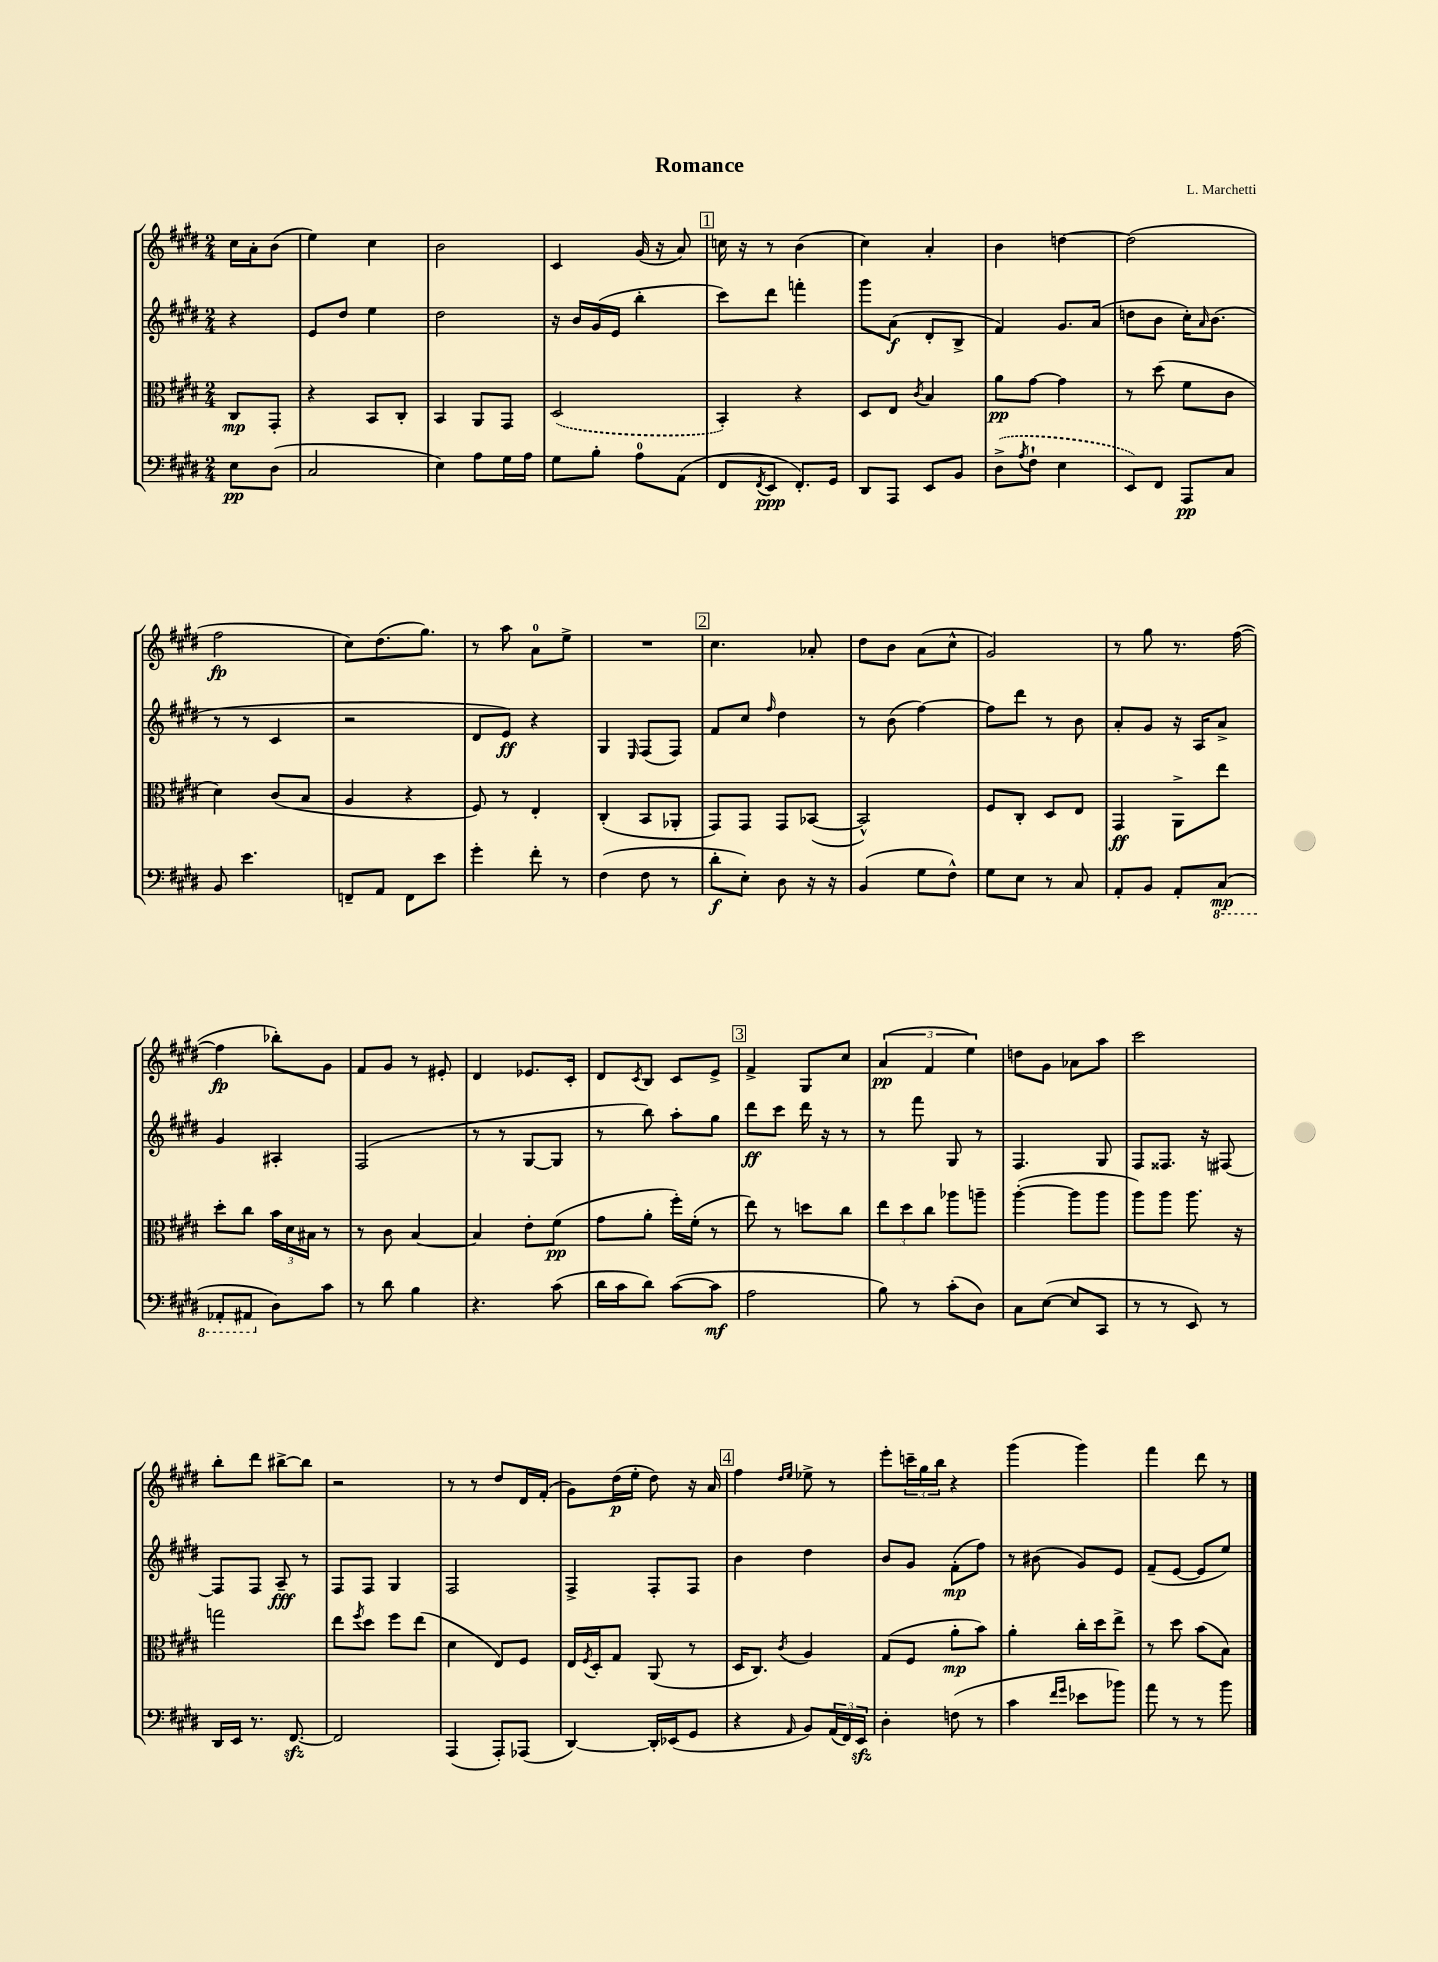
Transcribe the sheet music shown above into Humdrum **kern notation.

**kern	**dynam	**kern	**dynam	**kern	**dynam	**kern	**dynam
*part4	*part4	*part3	*part3	*part2	*part2	*part1	*part1
*staff4	*staff4	*staff3	*staff3	*staff2	*staff2	*staff1	*staff1
*clefF4	*	*clefC3	*	*clefG2	*	*clefG2	*
*k[f#c#g#d#]	*	*k[f#c#g#d#]	*	*k[f#c#g#d#]	*	*k[f#c#g#d#]	*
*M2/4	*	*M2/4	*	*M2/4	*	*M2/4	*
=	=	=	=	=	=	=	=
8E\L	pp	8C#/L	mp	4r	.	16cc#\LL	.
.	.	.	.	.	.	16a'\J	.
(8D#\J	.	8GG#'/J	.	.	.	(8b\J	.
=1	=1	=1	=1	=1	=1	=1	=1
2C#/	.	4r	.	8e/L	.	4ee\)	.
.	.	.	.	8dd#/J	.	.	.
.	.	8BB/L	.	4ee\	.	4cc#\	.
.	.	8C#'/J	.	.	.	.	.
=2	=2	=2	=2	=2	=2	=2	=2
4E\)	.	4BB/	.	2dd#\	.	2b\	.
8A\L	.	8AA/L	.	.	.	.	.
16G#\L	.	8GG#/J	.	.	.	.	.
16A\JJ	.	.	.	.	.	.	.
=3	=3	=3	=3	=3	=3	=3	=3
8G#\L	.	(2D#/	.	16r	.	4c#/	.
.	.	.	.	16b/LL	.	.	.
8B'\J	.	.	.	(16g#/	.	.	.
.	.	.	.	16e/JJ	.	.	.
8A\L	.	.	.	4bb'\	.	(16g#/	.
.	.	.	.	.	.	16r	.
(8AA\J	.	.	.	.	.	8a/)	.
!!LO:REH:place=s1:t=1
=4	=4	=4	=4	=4	=4	=4	=4
8FF#/L	.	4BB'/)	.	8ccc#\L)	.	16ccn\	.
.	.	.	.	.	.	16r	.
8qFF#/	.	.	.	.	.	.	.
8EE/J	ppp	.	.	8ddd#\J	.	8r	.
8.FF#'/L)	.	4r	.	4fffn'\	.	(4b\	.
16GG#/Jk	.	.	.	.	.	.	.
=5	=5	=5	=5	=5	=5	=5	=5
8DD#/L	.	8D#/L	.	8ggg#\L	.	4cc#\)	.
8AAA/J	.	8E/J	.	(8a\J	f	.	.
.	.	8qc#/	.	.	.	.	.
8EE/L	.	4B/	.	8d#'/L	.	4a'/	.
8BB/J	.	.	.	8B^/J	.	.	.
=6	=6	=6	=6	=6	=6	=6	=6
(8D#^\L	.	8a\L	pp	4f#/)	.	4b\	.
8qA/	.	.	.	.	.	.	.
8F#`\J	.	[8g#\J	.	.	.	.	.
4E\	.	4g#\]	.	8.g#/L	.	[4ddn\	.
.	.	.	.	(16a/Jk	.	.	.
=7	=7	=7	=7	=7	=7	=7	=7
8EE/L)	.	8r	.	8ddn\L	.	(2dd\]	.
8FF#/J	.	(8dd#\	.	8b\J	.	.	.
8AAA/L	pp	8f#\L	.	16cc#'\KL)	.	.	.
.	.	.	.	16qqa/	.	.	.
.	.	.	.	(8.b\J	.	.	.
8C#/J	.	8c#\J	.	.	.	.	.
!!LO:LB:g=z
=8	=8	=8	=8	=8	=8	=8	=8
8BB/	.	4d#\)	.	8r	.	2ff#\	fp
4.e\	.	.	.	8r	.	.	.
.	.	(8c#/L	.	4c#/	.	.	.
.	.	8B/J	.	.	.	.	.
=9	=9	=9	=9	=9	=9	=9	=9
8FFn~/L	.	4A/	.	2r	.	8cc#\L)	.
8AA/J	.	.	.	.	.	(8.dd#\	.
8FF\L	.	4r	.	.	.	.	.
.	.	.	.	.	.	8.gg#\J)	.
8e\J	.	.	.	.	.	.	.
=10	=10	=10	=10	=10	=10	=10	=10
4g#'\	.	8F#/)	.	8d#/L	.	8r	.
.	.	8r	.	8e/J)	ff	8aa\	.
8f#'\	.	4E'/	.	4r	.	8a\L	.
8r	.	.	.	.	.	8ee^\J	.
=11	=11	=11	=11	=11	=11	=11	=11
(4F#\	.	(4C#'/	.	4G#/	.	2r	.
.	.	.	.	16qqE/	.	.	.
8F#\	.	8BB/L	.	(8F#/L	.	.	.
8r	.	8AA-X'/J	.	8F#/J)	.	.	.
!!LO:REH:place=s1:t=2
=12	=12	=12	=12	=12	=12	=12	=12
8d#'\L	f	8GG#/L)	.	8f#/L	.	4.cc#\	.
8E'\J)	.	8GG#/J	.	8cc#/J	.	.	.
.	.	.	.	16qqff#/	.	.	.
8D#\	.	8GG#/L	.	4dd#\	.	.	.
16r	.	([8BB-X/J	.	.	.	8a-X'/	.
16r	.	.	.	.	.	.	.
=13	=13	=13	=13	=13	=13	=13	=13
(4BB/	.	2BB-^^/])	.	8r	.	8dd#\L	.
.	.	.	.	(8b\	.	8b\J	.
8G#\L	.	.	.	[4ff#\)	.	(8a\L	.
8F#^^\J)	.	.	.	.	.	8cc#^^\J	.
=14	=14	=14	=14	=14	=14	=14	=14
8G#\L	.	8F#/L	.	8ff#\L]	.	2g#/)	.
8E\J	.	8C#'/J	.	8ddd#\J	.	.	.
8r	.	8D#/L	.	8r	.	.	.
8C#/	.	8E/J	.	8b\	.	.	.
=15	=15	=15	=15	=15	=15	=15	=15
8AA'/L	.	4GG#/	ff	8a'/L	.	8r	.
8BB/J	.	.	.	8g#/J	.	8gg#\	.
8AA'/L	.	8AA^\L	.	16r	.	8.r	.
.	.	.	.	16A/KL	.	.	.
*8ba	*	*	*	*	*	*	*
(8CC#/J	mp	8ee\J	.	8a^/J	.	.	.
.	.	.	.	.	.	([16ff#\	.
!!LO:LB:g=z
=16	=16	=16	=16	=16	=16	=16	=16
8AAA-X'/L	.	8dd#'\L	.	4g#/	.	4ff#\]	fp
8AAA#X/J	.	8cc#\J	.	.	.	.	.
*X8ba	*	*	*	*	*	*	*
8D#\L)	.	24b\LL	.	4A#X'/	.	8bb-X'\L)	.
.	.	24d#\	.	.	.	.	.
.	.	24B#X\JJ	.	.	.	.	.
8c#\J	.	8r	.	.	.	8g#\J	.
=17	=17	=17	=17	=17	=17	=17	=17
8r	.	8r	.	(2F#/	.	8f#/L	.
8d#\	.	8c#\	.	.	.	8g#/J	.
4B\	.	[4B/	.	.	.	8r	.
.	.	.	.	.	.	8e#X'/	.
=18	=18	=18	=18	=18	=18	=18	=18
4.r	.	4B/]	.	8r	.	4d#/	.
.	.	.	.	8r	.	.	.
.	.	8e'\L	.	[8G#/L	.	8.e-X/L	.
(8c#\	.	(8f#\J	pp	8G#/J]	.	.	.
.	.	.	.	.	.	16c#'/Jk	.
=19	=19	=19	=19	=19	=19	=19	=19
16d#\LL	.	8g#\L	.	8r	.	8d#/L	.
16c#\J	.	.	.	.	.	.	.
.	.	.	.	.	.	8qc#/	.
8d#\J)	.	8a'\J	.	8bb\)	.	8B/J	.
([8c#\L	.	16ff#'\LL)	.	8aa'\L	.	8c#/L	.
.	.	(16f#'\JJ	.	.	.	.	.
8c#\J]	mf	8r	.	8gg#\J	.	8e^/J	.
!!LO:REH:place=s1:t=3
=20	=20	=20	=20	=20	=20	=20	=20
2A\	.	8ee\)	.	8ddd#\L	ff	4f#^/	.
.	.	8r	.	8ccc#\J	.	.	.
.	.	8ddn\L	.	16ddd#\	.	8G#/L	.
.	.	.	.	16r	.	.	.
.	.	8cc#\J	.	8r	.	8cc#/J	.
=21	=21	=21	=21	=21	=21	=21	=21
8B\)	.	12ee\L	.	8r	.	(6a/	pp
.	.	12dd#\	.	.	.	.	.
8r	.	.	.	8fff#\	.	.	.
.	.	12cc#\J	.	.	.	6f#/	.
(8c#'\L	.	8aa-X\L	.	8G#/	.	.	.
.	.	.	.	.	.	6ee\)	.
8D#\J)	.	8aan~\J	.	8r	.	.	.
=22	=22	=22	=22	=22	=22	=22	=22
8C#\L	.	([4aa'\	.	4.F#/	.	8ddn\L	.
([8E\J	.	.	.	.	.	8g#\J	.
8E/L]	.	8aa\L]	.	.	.	8a-X\L	.
8CC#/J	.	8aa\J	.	8G#/	.	8aa\J	.
=23	=23	=23	=23	=23	=23	=23	=23
8r	.	8aa\L)	.	8F#/L	.	2ccc#\	.
8r	.	8aa\J	.	8.F##X/J	.	.	.
8EE/)	.	8.aa\	.	.	.	.	.
.	.	.	.	16r	.	.	.
8r	.	.	.	[8F#X/	.	.	.
.	.	16r	.	.	.	.	.
!!LO:LB:g=z
=24	=24	=24	=24	=24	=24	=24	=24
16DD#/LL	.	2ggn\	.	8F#/L]	.	8bb'\L	.
16EE/JJ	.	.	.	.	.	.	.
8.r	.	.	.	8F#/J	.	8ddd#\J	.
.	.	.	.	8A~/	fff	[8bb#X^\L	.
[8.FF#zz/	.	.	.	.	.	.	.
.	.	.	.	8r	.	8bb#\J]	.
=25	=25	=25	=25	=25	=25	=25	=25
2FF#/]	.	8ee\L	.	8F#/L	.	2r	.
.	.	8qff#/	.	.	.	.	.
.	.	8dd#\J	.	8F#/J	.	.	.
.	.	8ff#\L	.	4G#/	.	.	.
.	.	(8ee\J	.	.	.	.	.
=26	=26	=26	=26	=26	=26	=26	=26
(4AAA/	.	4d#\	.	2F#/	.	8r	.
.	.	.	.	.	.	8r	.
8AAA'/L)	.	8E/L)	.	.	.	8dd#/L	.
(8AAA-X/J	.	8F#/J	.	.	.	16d#/L	.
.	.	.	.	.	.	(16f#'/JJ	.
=27	=27	=27	=27	=27	=27	=27	=27
[4DD#/)	.	16E/LL	.	4F#^/	.	8g#\L)	.
.	.	8qF#/	.	.	.	.	.
.	.	16D#'/J	.	.	.	.	.
.	.	8G#/J	.	.	.	(16dd#\L	p
.	.	.	.	.	.	16ee'\JJ	.
16DD#'/LL]	.	(8AA/	.	8F#'/L	.	8dd#\)	.
(16EE-X/J	.	.	.	.	.	.	.
8GG#/J	.	8r	.	8F#/J	.	16r	.
.	.	.	.	.	.	16a/	.
!!LO:REH:place=s1:t=4
=28	=28	=28	=28	=28	=28	=28	=28
4r	.	16D#/KL	.	4b\	.	4ff#\	.
.	.	8.C#/J)	.	.	.	.	.
.	.	.	.	.	.	16qqdd#/LL	.
16qqAA/	.	8qc#/	.	.	.	16qqee/JJ	.
8BB/L)	.	4A/	.	4dd#\	.	8ee-X^\	.
(24AA/L	.	.	.	.	.	8r	.
24FF#/)	.	.	.	.	.	.	.
24EEzz/JJ	.	.	.	.	.	.	.
=29	=29	=29	=29	=29	=29	=29	=29
4D#'\	.	(8G#/L	.	8b/L	.	8eee'\L	.
.	.	8F#/J	.	8g#/J	.	24cccn~\L	.
.	.	.	.	.	.	24gg#\	.
.	.	.	.	.	.	24bb\JJ	.
(8Fn\	.	8a'\L	mp	(8f#'\L	mp	4r	.
8r	.	8b\J)	.	8ff#\J)	.	.	.
=30	=30	=30	=30	=30	=30	=30	=30
4c#\	.	4a'\	.	8r	.	(4ggg#\	.
.	.	.	.	(8b#X\	.	.	.
16qqf#/LL	.	.	.	.	.	.	.
16qqg#/JJ	.	.	.	.	.	.	.
8e-X\L	.	16cc#'\LL	.	8g#/L)	.	4ggg#\)	.
.	.	16dd#\J	.	.	.	.	.
8b-X\J)	.	8ee^\J	.	8e/J	.	.	.
=31	=31	=31	=31	=31	=31	=31	=31
8a\	.	8r	.	(8f#~/L	.	4fff#\	.
8r	.	8dd#\	.	[8e/J	.	.	.
8r	.	(8b\L	.	8e/L]	.	8ddd#\	.
8b\	.	8B\J)	.	8ee/J)	.	8r	.
==	==	==	==	==	==	==	==
*-	*-	*-	*-	*-	*-	*-	*-
